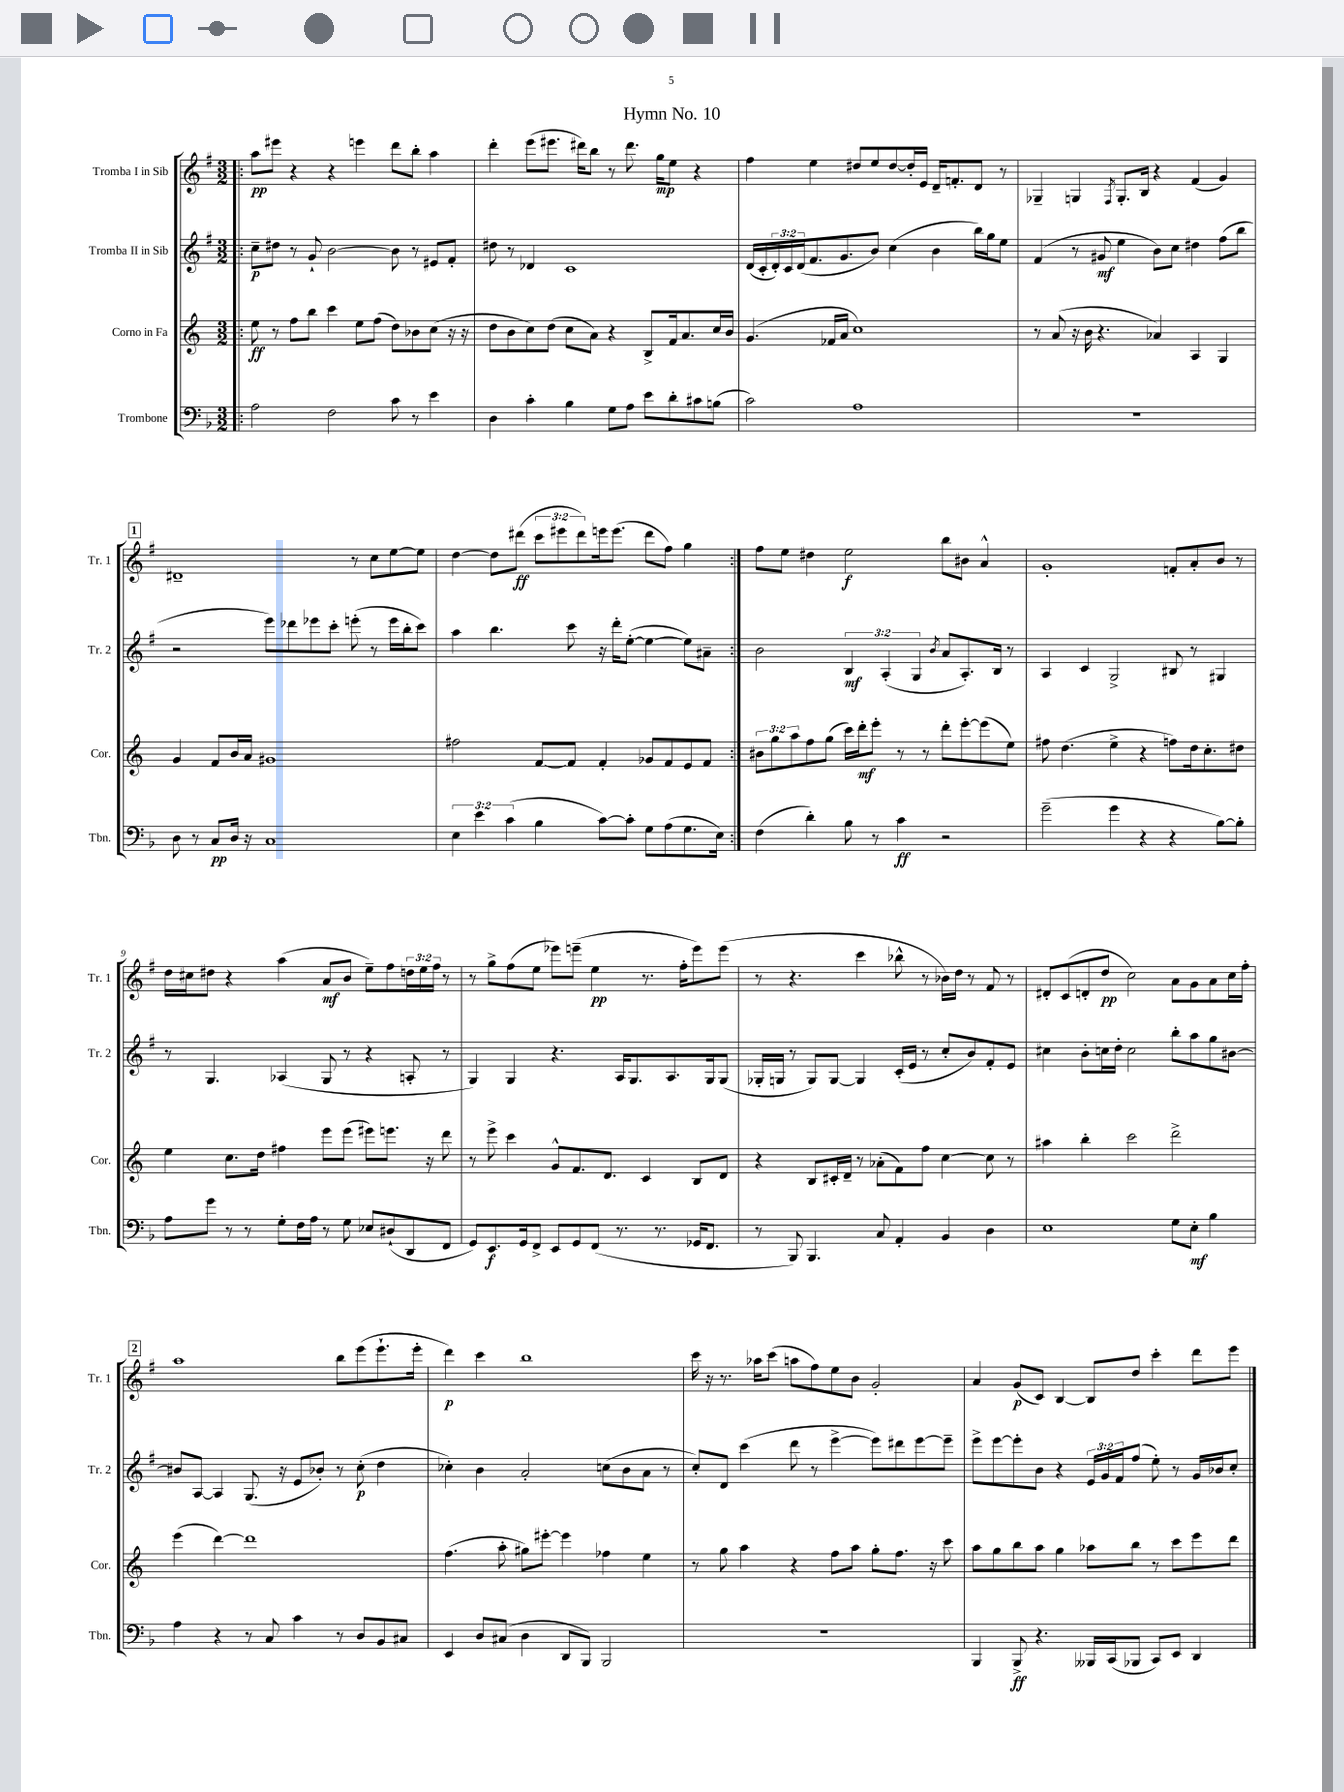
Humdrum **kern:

**kern	**dynam	**kern	**dynam	**kern	**dynam	**kern	**dynam
*part4	*part4	*part3	*part3	*part2	*part2	*part1	*part1
*staff4	*staff4	*staff3	*staff3	*staff2	*staff2	*staff1	*staff1
*I"Trombone	*	*I"Corno in Fa	*	*I"Tromba II in Sib	*	*I"Tromba I in Sib	*
*I'Tbn.	*	*I'Cor.	*	*I'Tr. 2	*	*I'Tr. 1	*
*clefF4	*	*clefG2	*	*clefG2	*	*clefG2	*
*k[b-]	*	*k[]	*	*k[f#]	*	*k[f#]	*
*M3/2	*	*M3/2	*	*M3/2	*	*M3/2	*
=1!|:	=1!|:	=1!|:	=1!|:	=1!|:	=1!|:	=1!|:	=1!|:
2A\	.	8ee\	ff	8cc~\L	p	8aa\L	pp
.	.	8r	.	8dd#X\J	.	8eee#X\J	.
.	.	8ff\L	.	8r	.	4r	.
.	.	8bb\J	.	8g`/	.	.	.
2F\	.	4ccc\	.	[2b\	.	4r	.
.	.	8ee\L	.	.	.	4eeen\	.
.	.	(8ff\J	.	.	.	.	.
8c\	.	8dd\L)	.	8b\]	.	8ddd\L	.
8r	.	8b-X\	.	8r	.	8bb'\J	.
4e\	.	(8cc\J	.	8e#X/L	.	4aa\	.
.	.	16r	.	8f#'/J	.	.	.
.	.	16r	.	.	.	.	.
=2	=2	=2	=2	=2	=2	=2	=2
4D\	.	8dd\L	.	8dd#X\	.	4ddd'\	.
.	.	8b\	.	8r	.	.	.
4c'\	.	8cc\)	.	4d-X/	.	(8eee\L	.
.	.	(8dd\J	.	.	.	8.eee#X\J	.
4B-\	.	8cc\L	.	1c	.	.	.
.	.	.	.	.	.	16ddd#X\KL)	.
.	.	8a\J)	.	.	.	8bb\J	.
8G\L	.	4r	.	.	.	8r	.
8A\J	.	.	.	.	.	8.ddd#\	.
8e\L	.	8B^/L	.	.	.	.	.
.	.	.	.	.	.	16gg\KL	mp
8d'\	.	16f/k	.	.	.	8ee\J	.
.	.	8.a/	.	.	.	.	.
8c#X\	.	.	.	.	.	4r	.
(8Bn\J	.	16cc/L	.	.	.	.	.
.	.	16b/JJ	.	.	.	.	.
=3	=3	=3	=3	=3	=3	=3	=3
2c\)	.	(4.g/	.	(16d/LL	.	4ff#\	.
.	.	.	.	16c'/	.	.	.
.	.	.	.	24d'/)	.	.	.
.	.	.	.	24c/	.	.	.
.	.	.	.	(24d/J	.	.	.
.	.	.	.	8.f#/	.	4ee\	.
.	.	16f-X/LL	.	.	.	.	.
.	.	16a/JJ	.	8.g/	.	.	.
1A	.	1cc)	.	.	.	8dd#X/L	.
.	.	.	.	8b/J)	.	8ee/	.
.	.	.	.	(4cc\	.	[8dd#/	.
.	.	.	.	.	.	16dd#'/L]	.
.	.	.	.	.	.	16e/JJ	.
.	.	.	.	4b\	.	16d~/KL	.
.	.	.	.	.	.	8.fn'/	.
.	.	.	.	16bb\LL)	.	8d/J	.
.	.	.	.	16gg\J	.	.	.
.	.	.	.	8ee\J	.	8r	.
=4	=4	=4	=4	=4	=4	=4	=4
1.r	.	8r	.	(4f#/	.	4G-X~/	.
.	.	(8a/	.	.	.	.	.
.	.	16r	.	8r	.	4Gn/	.
.	.	16b\	.	.	.	.	.
.	.	4.r	.	8g#X/	mf	.	.
.	.	.	.	.	.	8qF#/	.
.	.	.	.	4ee\	.	8.G'/L	.
.	.	.	.	.	.	16B/Jk	.
.	.	4a-X/)	.	8b\L)	.	4r	.
.	.	.	.	8cc\J	.	.	.
.	.	4A/	.	4dd#X\	.	(4f#/	.
.	.	4G/	.	(8ff#\L	.	4g/)	.
.	.	.	.	8bb\J	.	.	.
!!LO:LB:g=z
!!LO:REH:place=s1:t=1
=5	=5	=5	=5	=5	=5	=5	=5
8D\	.	4g/	.	2r	.	1d#X~	.
8r	.	.	.	.	.	.	.
8C/L	pp	8f/L	.	.	.	.	.
16D/Jk	.	16b/L	.	.	.	.	.
16r	.	16a/JJ	.	.	.	.	.
1C	.	1g#X	.	8eee\L)	.	.	.
.	.	.	.	8ddd-X\	.	.	.
.	.	.	.	8eee-X\	.	.	.
.	.	.	.	8ccc'\J	.	.	.
.	.	.	.	(8eeen'\	.	8r	.
.	.	.	.	8r	.	8cc\L	.
.	.	.	.	16eee\LL	.	[8ee\	.
.	.	.	.	16bb'\J	.	.	.
.	.	.	.	8ccc\J)	.	8ee\J]	.
=6	=6	=6	=6	=6	=6	=6	=6
6E\	.	2ff#X\	.	4aa\	.	[4dd\	.
6e\	.	.	.	.	.	.	.
.	.	.	.	4.bb\	.	8dd\L]	.
(6c\	.	.	.	.	.	.	.
.	.	.	.	.	.	(8ddd#X\J	ff
4B-\	.	[8f/L	.	.	.	12ccc\L	.
.	.	.	.	.	.	12eee#X\	.
.	.	8f/J]	.	8ccc\	.	.	.
.	.	.	.	.	.	12ddd#\)	.
[8c\L)	.	4f'/	.	16r	.	16eeen\k	.
.	.	.	.	16ddd'\KL	.	(8.eee\J	.
8c'\J]	.	.	.	([8ee'\J	.	.	.
8G\L	.	8g-X/L	.	4ee\_	.	8ddd#\L	.
(8A\	.	8f/	.	.	.	8ff#\J)	.
8.G\	.	8e/	.	8ee\L])	.	4gg\	.
.	.	8f/J	.	8a#X~\J	.	.	.
16E\Jk)	.	.	.	.	.	.	.
=7:|!	=7:|!	=7:|!	=7:|!	=7:|!	=7:|!	=7:|!	=7:|!
(4F\	.	12b#X\L	.	2b\	.	8ff#\L	.
.	.	12gg\	.	.	.	.	.
.	.	.	.	.	.	8ee\J	.
.	.	12aa\	.	.	.	.	.
4d'\)	.	8ff\	.	.	.	4dd#X\	.
.	.	(8gg\J	.	.	.	.	.
8B-\	.	16ccc\LL)	.	6B/	mf	2ee\	f
.	.	16ddd'\J	mf	.	.	.	.
8r	.	8eee'\J	.	.	.	.	.
.	.	.	.	(6A'/	.	.	.
4c\	ff	8r	.	.	.	.	.
.	.	.	.	6G/	.	.	.
.	.	8r	.	.	.	.	.
.	.	.	.	8qb/	.	.	.
2r	.	8ddd'\L	.	8a/L	.	8bb\L	.
.	.	[8eee'\	.	8.A'/)	.	8b#X\J	.
.	.	(8eee\]	.	.	.	4a^^/	.
.	.	.	.	16B/Jk	.	.	.
.	.	8ee\J)	.	8r	.	.	.
=8	=8	=8	=8	=8	=8	=8	=8
(2g~\	.	8ff#X\	.	4A/	.	1g'	.
.	.	(4.dd\	.	.	.	.	.
.	.	.	.	4c/	.	.	.
4g\	.	4ee^\	.	2G^/	.	.	.
4r	.	4r	.	.	.	.	.
4r	.	8ffn\L)	.	8B#X/	.	8fn'/L	.
.	.	16dd\k	.	8r	.	8a'/	.
.	.	8.cc'\	.	.	.	.	.
[8B-\L)	.	.	.	4G#X/	.	8b/J	.
8B-'\J]	.	8dd#X\J	.	.	.	8r	.
!!LO:LB:g=z
=9	=9	=9	=9	=9	=9	=9	=9
8A\L	.	4ee\	.	8r	.	16dd\LL	.
.	.	.	.	.	.	16cc#X\J	.
8g\J	.	.	.	4.G/	.	8dd#X\J	.
8r	.	8.cc\L	.	.	.	4r	.
8r	.	.	.	.	.	.	.
.	.	16dd\Jk	.	.	.	.	.
8G'\L	.	4ff#X\	.	(4A-X/	.	(4aa\	.
16F\L	.	.	.	.	.	.	.
16A\JJ	.	.	.	.	.	.	.
8r	.	8eee\L	.	8G/	.	8a/L	mf
8G\	.	(8eee\J	.	8r	.	8b/J	.
8E-X/L	.	8eee#X\L)	.	4r	.	8ee~\L)	.
(8D#X`/	.	8.eeen\J	.	.	.	8ff#\	.
8DD/	.	.	.	8An'/	.	24ddn\L	.
.	.	.	.	.	.	24ee\	.
.	.	16r	.	.	.	.	.
.	.	.	.	.	.	24ff#\JJ	.
8FF/J	.	8ddd\	.	8r	.	8r	.
=10	=10	=10	=10	=10	=10	=10	=10
8GG/L)	.	8r	.	4G/)	.	8r	.
8.EE/	f	8eee^\	.	.	.	8gg^\L	.
.	.	4ccc\	.	4G/	.	(8ff#\	.
16GG/k	.	.	.	.	.	.	.
8FF^/J	.	.	.	.	.	8ee\J	.
8EE/L	.	8g^^/L	.	4.r	.	8eee-X\L)	.
8GG/	.	8.f/	.	.	.	(8eeen~\J	.
(8FF/J	.	.	.	.	.	4ee\	pp
.	.	8.d/J	.	.	.	.	.
8.r	.	.	.	16A/KL	.	.	.
.	.	.	.	8.G/	.	.	.
.	.	4c/	.	.	.	8.r	.
8.r	.	.	.	.	.	.	.
.	.	.	.	8.A/	.	.	.
.	.	.	.	.	.	16ff#'\KL	.
16GG-X/KL	.	8B/L	.	.	.	8eee\)	.
8.FF/J	.	.	.	16G/k	.	.	.
.	.	8d/J	.	(8G/J	.	(8eee\J	.
=11	=11	=11	=11	=11	=11	=11	=11
8r	.	4r	.	16G-X'/LL	.	8r	.
.	.	.	.	16Gn/JJ	.	.	.
8BBB-/)	.	.	.	8r	.	4.r	.
4.BBB-/	.	8B/L	.	8G/L)	.	.	.
.	.	16c#X'/L	.	[8G/J	.	.	.
.	.	16d~/JJ	.	.	.	.	.
.	.	8r	.	4G/]	.	4ccc\	.
8C/	.	(8a-X'\L	.	.	.	.	.
4AA'/	.	8f\)	.	(16c'/LL	.	8bb-X^^\	.
.	.	.	.	16e/JJ	.	.	.
.	.	8ff\J	.	8r	.	8r	.
4BB-/	.	[4cc\	.	8cc'/L	.	16b-X\LL)	.
.	.	.	.	.	.	16dd\JJ	.
.	.	.	.	8b/)	.	8r	.
4D\	.	8cc\]	.	8f#'/	.	8f#/	.
.	.	8r	.	8e/J	.	8r	.
=12	=12	=12	=12	=12	=12	=12	=12
1E	.	4aa#X\	.	4cc#X\	.	8d#X'/L	.
.	.	.	.	.	.	(8c/	.
.	.	4bb'\	.	8b'\L	.	8dn'/	.
.	.	.	.	16ccn\L	.	8dd/J	pp
.	.	.	.	16dd'\JJ	.	.	.
.	.	2ccc\	.	2cc\	.	2cc\)	.
8G\L	.	2ddd^\	.	8bb'\L	.	8a\L	.
8E'\J	mf	.	.	8aa\	.	8g\	.
4B-\	.	.	.	8gg\	.	8a\	.
.	.	.	.	[8b#X\J	.	16cc\L	.
.	.	.	.	.	.	16ff#'\JJ	.
!!LO:LB:g=z
!!LO:REH:place=s1:t=2
=13	=13	=13	=13	=13	=13	=13	=13
4A\	.	(4eee\	.	8b#X/L]	.	1aa	.
.	.	.	.	[8A/J	.	.	.
4r	.	[4ddd\)	.	4A/]	.	.	.
8r	.	1ddd]	.	(8.G/	.	.	.
8C/	.	.	.	.	.	.	.
.	.	.	.	16r	.	.	.
4c\	.	.	.	8e/L	.	.	.
.	.	.	.	8b-X'/J)	.	.	.
8r	.	.	.	8r	.	8bb\L	.
8D/L	.	.	.	(8cc'\	p	(8eee\	.
8BB-/	.	.	.	4dd\	.	8.eee`\	.
8C#X/J	.	.	.	.	.	.	.
.	.	.	.	.	.	16eee'\Jk	.
=14	=14	=14	=14	=14	=14	=14	=14
4EE/	.	(4.ff\	.	4cc-X'\)	.	4ddd\)	p
8D/L	.	.	.	4b\	.	4ccc\	.
(8C#X/J	.	8aa'\	.	.	.	.	.
4D\	.	8gg#X\L)	.	2a'/	.	1bb	.
.	.	[8eee#X'\J	.	.	.	.	.
8DD/L	.	4eee#\]	.	.	.	.	.
8BBB-/J)	.	.	.	.	.	.	.
2BBB-/	.	4ff-X\	.	(8ccn\L	.	.	.
.	.	.	.	8b\	.	.	.
.	.	4ee\	.	8a\J	.	.	.
.	.	.	.	8r	.	.	.
=15	=15	=15	=15	=15	=15	=15	=15
1.r	.	8r	.	8cc'/L)	.	16ccc\	.
.	.	.	.	.	.	16r	.
.	.	8gg\	.	8d/J	.	8.r	.
.	.	4aa\	.	(4ccc\	.	.	.
.	.	.	.	.	.	16aa-X\KL	.
.	.	.	.	.	.	(8ccc\J	.
.	.	4r	.	8ddd\	.	8aan\L	.
.	.	.	.	8r	.	8ff#\)	.
.	.	8ff\L	.	[4eee^\	.	8ee\	.
.	.	8aa\J	.	.	.	8b\J	.
.	.	8gg'\L	.	8eee\L])	.	2g'/	.
.	.	8.ff\J	.	8ddd#X\	.	.	.
.	.	.	.	[8eee\	.	.	.
.	.	16r	.	.	.	.	.
.	.	8ccc\	.	8eee~\J]	.	.	.
=16	=16	=16	=16	=16	=16	=16	=16
4BBB-/	.	8aa\L	.	8eee^\L	.	4a/	.
.	.	8gg\	.	[8eee\	.	.	.
8BBB-^/	ff	8bb\	.	8eee'\]	.	(8g/L	p
4.r	.	8aa\J	.	8b\J	.	8c/J)	.
.	.	4gg\	.	4r	.	[4B/	.
16BBB--X/LL	.	8aa-X\L	.	24e/LL	.	8B/L]	.
.	.	.	.	24g/	.	.	.
(16CC/J	.	.	.	.	.	.	.
.	.	.	.	24f#/J	.	.	.
8BBB-X/J	.	8bb\J	.	(8ff#/J	.	8dd/J	.
8CC/L)	.	8r	.	8ee'\)	.	4ccc'\	.
8EE/J	.	8ccc\L	.	8r	.	.	.
4DD/	.	8eee\	.	16g/LL	.	8ddd\L	.
.	.	.	.	16b-X/J	.	.	.
.	.	8ddd\J	.	8cc'/J	.	8eee\J	.
==	==	==	==	==	==	==	==
*-	*-	*-	*-	*-	*-	*-	*-
